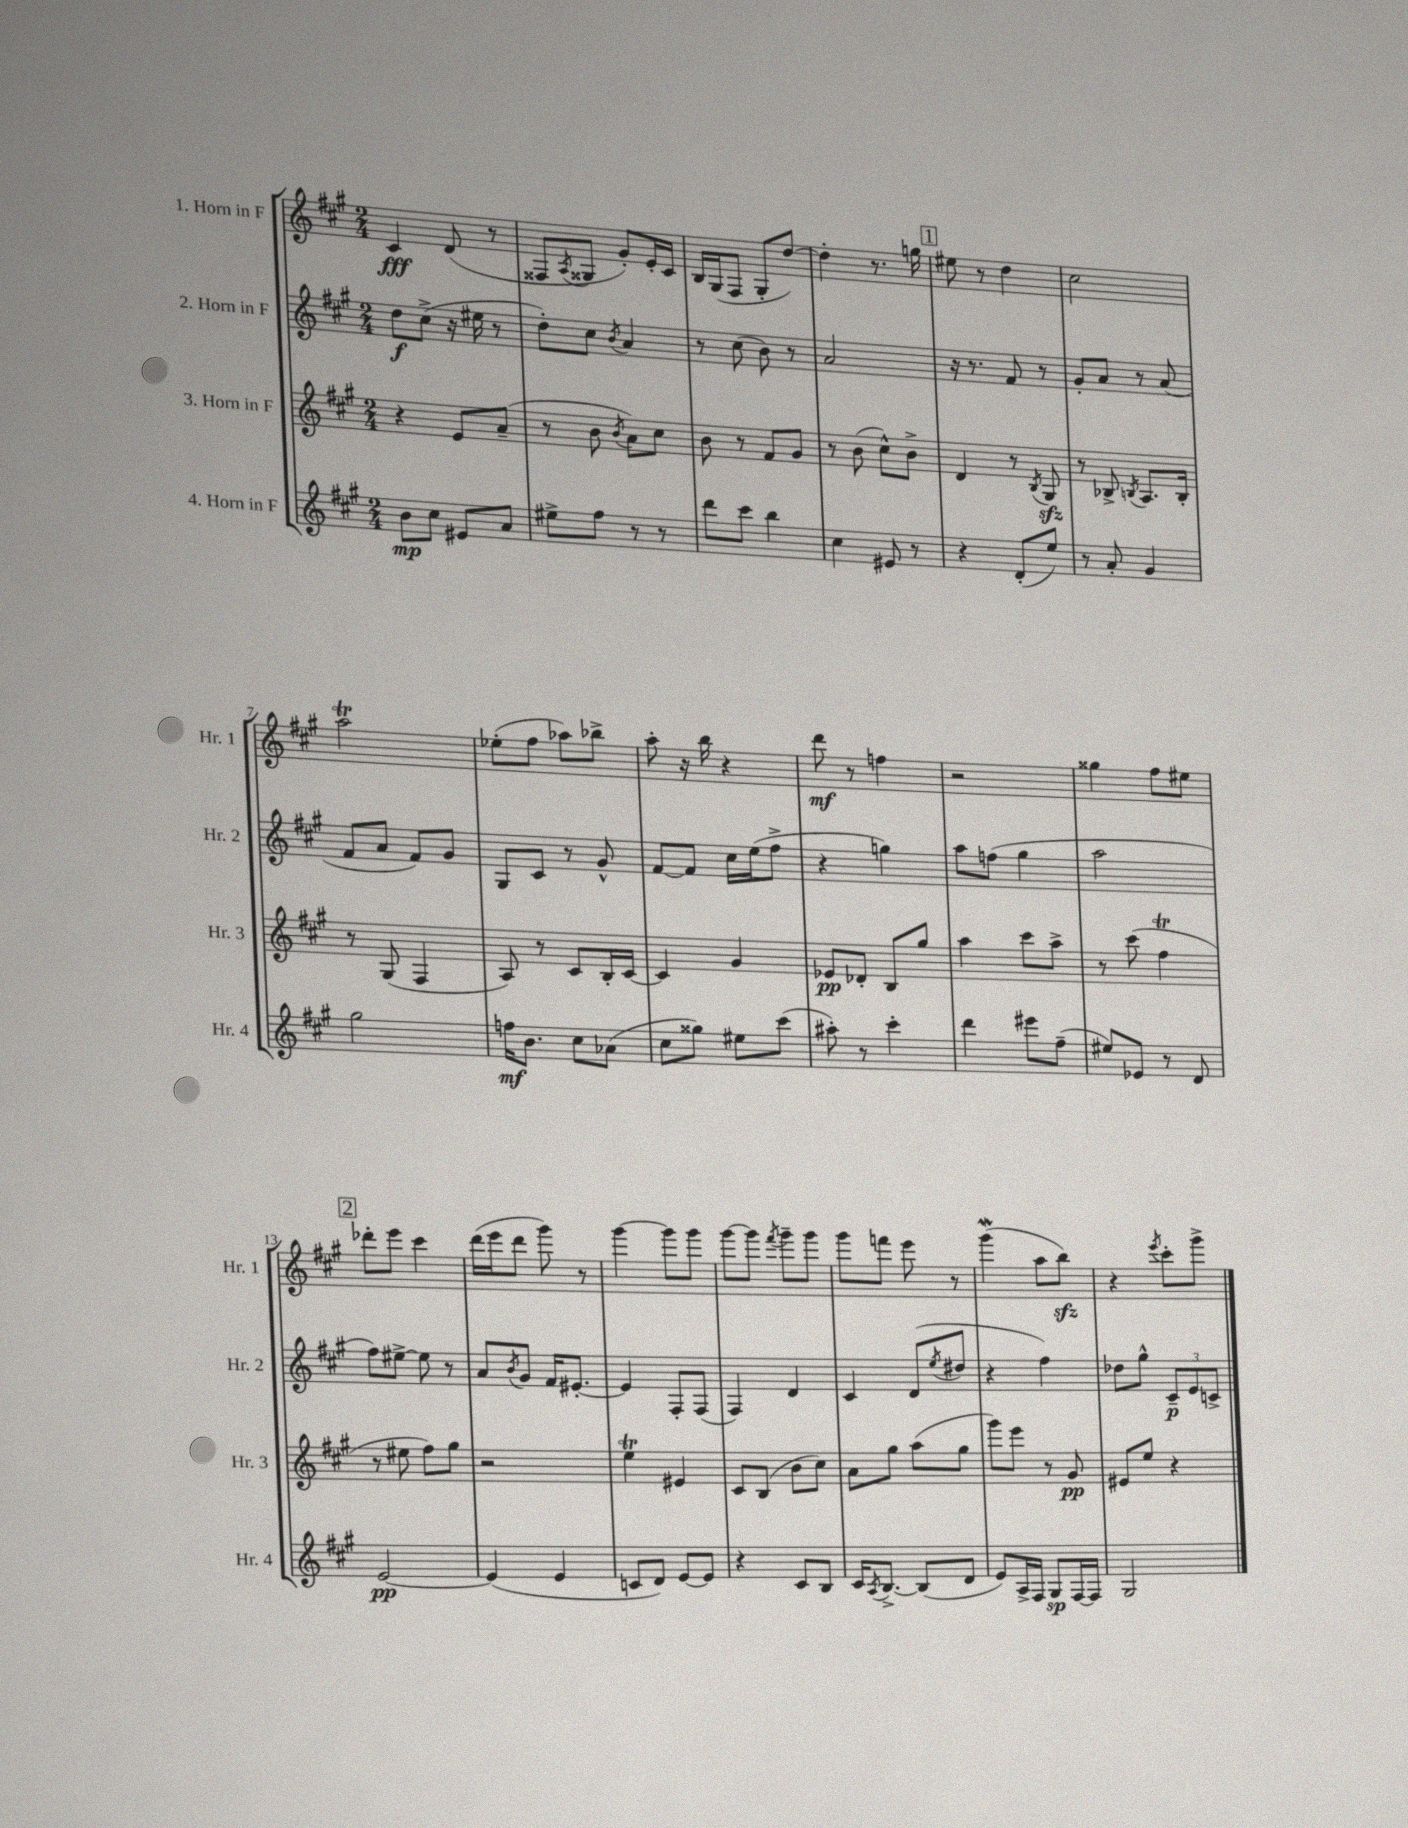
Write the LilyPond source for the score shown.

<<
\new StaffGroup <<
\new Staff = "s0" \with { instrumentName = "1. Horn in F" shortInstrumentName = "Hr. 1" } {
    \clef treble \key a \major \numericTimeSignature \time 2/4
    cis'4\fff d'8( r8 |
    fisis8 \acciaccatura { a8 } gisis8 gis'8-.) e'16-. cis'16 |
    b16 gis16( fis8 gis8-. d''8~) |
    d''4-. r8. g''16 |
    \mark \markup { \box "1" } eis''8 r8 d''4 |
    cis''2 |
    a''2\trill |
    ees''8-.( fis''8 aes''8) bes''8-> |
    a''8-. r16 b''16 r4 |
    d'''8\mf r8 f''4 |
    r2 |
    gisis''4 fis''8 eis''8 |
    \mark \markup { \box "2" } des'''8-. e'''8 cis'''4 |
    d'''16( e'''16 d'''8 gis'''8) r8 |
    gis'''4~ gis'''8 gis'''8 |
    gis'''8~ gis'''8 \acciaccatura { fis'''8 } gis'''8-- gis'''8 |
    gis'''8 f'''8 e'''8 r8 |
    gis'''4\mordent( a''8 b''8\sfz) |
    r4 \acciaccatura { e'''8 } cis'''8-. gis'''8-> \bar "|." |
}
\new Staff = "s1" \with { instrumentName = "2. Horn in F" shortInstrumentName = "Hr. 2" } {
    \clef treble \key a \major \numericTimeSignature \time 2/4
    d''8\f cis''8->( r16 eis''16 r8 |
    d''8-.) cis''8 \acciaccatura { b'8 } a'4 |
    r8 cis''8( b'8) r8 |
    a'2 |
    \mark \markup { \box "1" } r16 r8. fis'8 r8 |
    gis'8-. a'8 r8 a'8( |
    fis'8 a'8 fis'8) gis'8 |
    gis8 cis'8 r8 gis'8-^ |
    fis'8~ fis'8 cis''16 e''16( fis''8-> |
    r4 g''4) |
    a''8 f''8( gis''4 |
    a''2 |
    \mark \markup { \box "2" } fis''8) eis''8~-> eis''8 r8 |
    a'8 \acciaccatura { b'8 } gis'8 fis'16 eis'8.~-. |
    eis'4 fis8-. fis8( |
    fis4) d'4 |
    cis'4 d'8( \acciaccatura { e''8 } dis''8 |
    r4 fis''4) |
    des''8 gis''8-^ \tuplet 3/2 { cis'8--\p e'8 c'8-> } \bar "|." |
}
\new Staff = "s2" \with { instrumentName = "3. Horn in F" shortInstrumentName = "Hr. 3" } {
    \clef treble \key a \major \numericTimeSignature \time 2/4
    r4 e'8 a'8--( |
    r8 b'8 \acciaccatura { b'8 } a'8) cis''8 |
    b'8 r8 fis'8 gis'8 |
    r8 b'8( cis''8-^) b'8-> |
    \mark \markup { \box "1" } d'4 r8 \acciaccatura { b8 } gis8\sfz |
    r8 bes8-> \acciaccatura { b8 } a8. b16-. |
    r8 gis8( fis4 |
    a8) r8 cis'8 b16-. cis'16~ |
    cis'4 gis'4 |
    ees'8\pp des'8-. b8 gis''8 |
    a''4 cis'''8 a''8-> |
    r8 cis'''8( fis''4\trill |
    \mark \markup { \box "2" } r8 eis''8 fis''8) gis''8 |
    r2 |
    e''4\trill eis'4 |
    cis'8 b8( b'8 cis''8) |
    a'8 gis''8 a''8( gis''8 |
    gis'''8) e'''8 r8 gis'8\pp |
    eis'8 e''8 r4 \bar "|." |
}
\new Staff = "s3" \with { instrumentName = "4. Horn in F" shortInstrumentName = "Hr. 4" } {
    \clef treble \key a \major \numericTimeSignature \time 2/4
    b'8\mp cis''8 eis'8 a'8 |
    eis''8-> fis''8 r8 r8 |
    d'''8 cis'''8 b''4 |
    cis''4 eis'8 r8 |
    \mark \markup { \box "1" } r4 d'8-.( e''8) |
    r8 a'8-. gis'4 |
    gis''2 |
    f''16\mf b'8. cis''8 aes'8( |
    cis''8 gisis''8) eis''8 cis'''8( |
    ais''8-.) r8 cis'''4-. |
    d'''4 eis'''8 fis''8--( |
    eis''8) ees'8 r8 d'8 |
    \mark \markup { \box "2" } e'2~\pp |
    e'4( e'4 |
    c'8 d'8) e'8~ e'8 |
    r4 cis'8 b8 |
    cis'16 \acciaccatura { a8 } b8.~-> b8( d'8 |
    e'8) a16-> fis16 gis8\sp fis16~ fis16 |
    gis2 \bar "|." |
}
>>
>>
